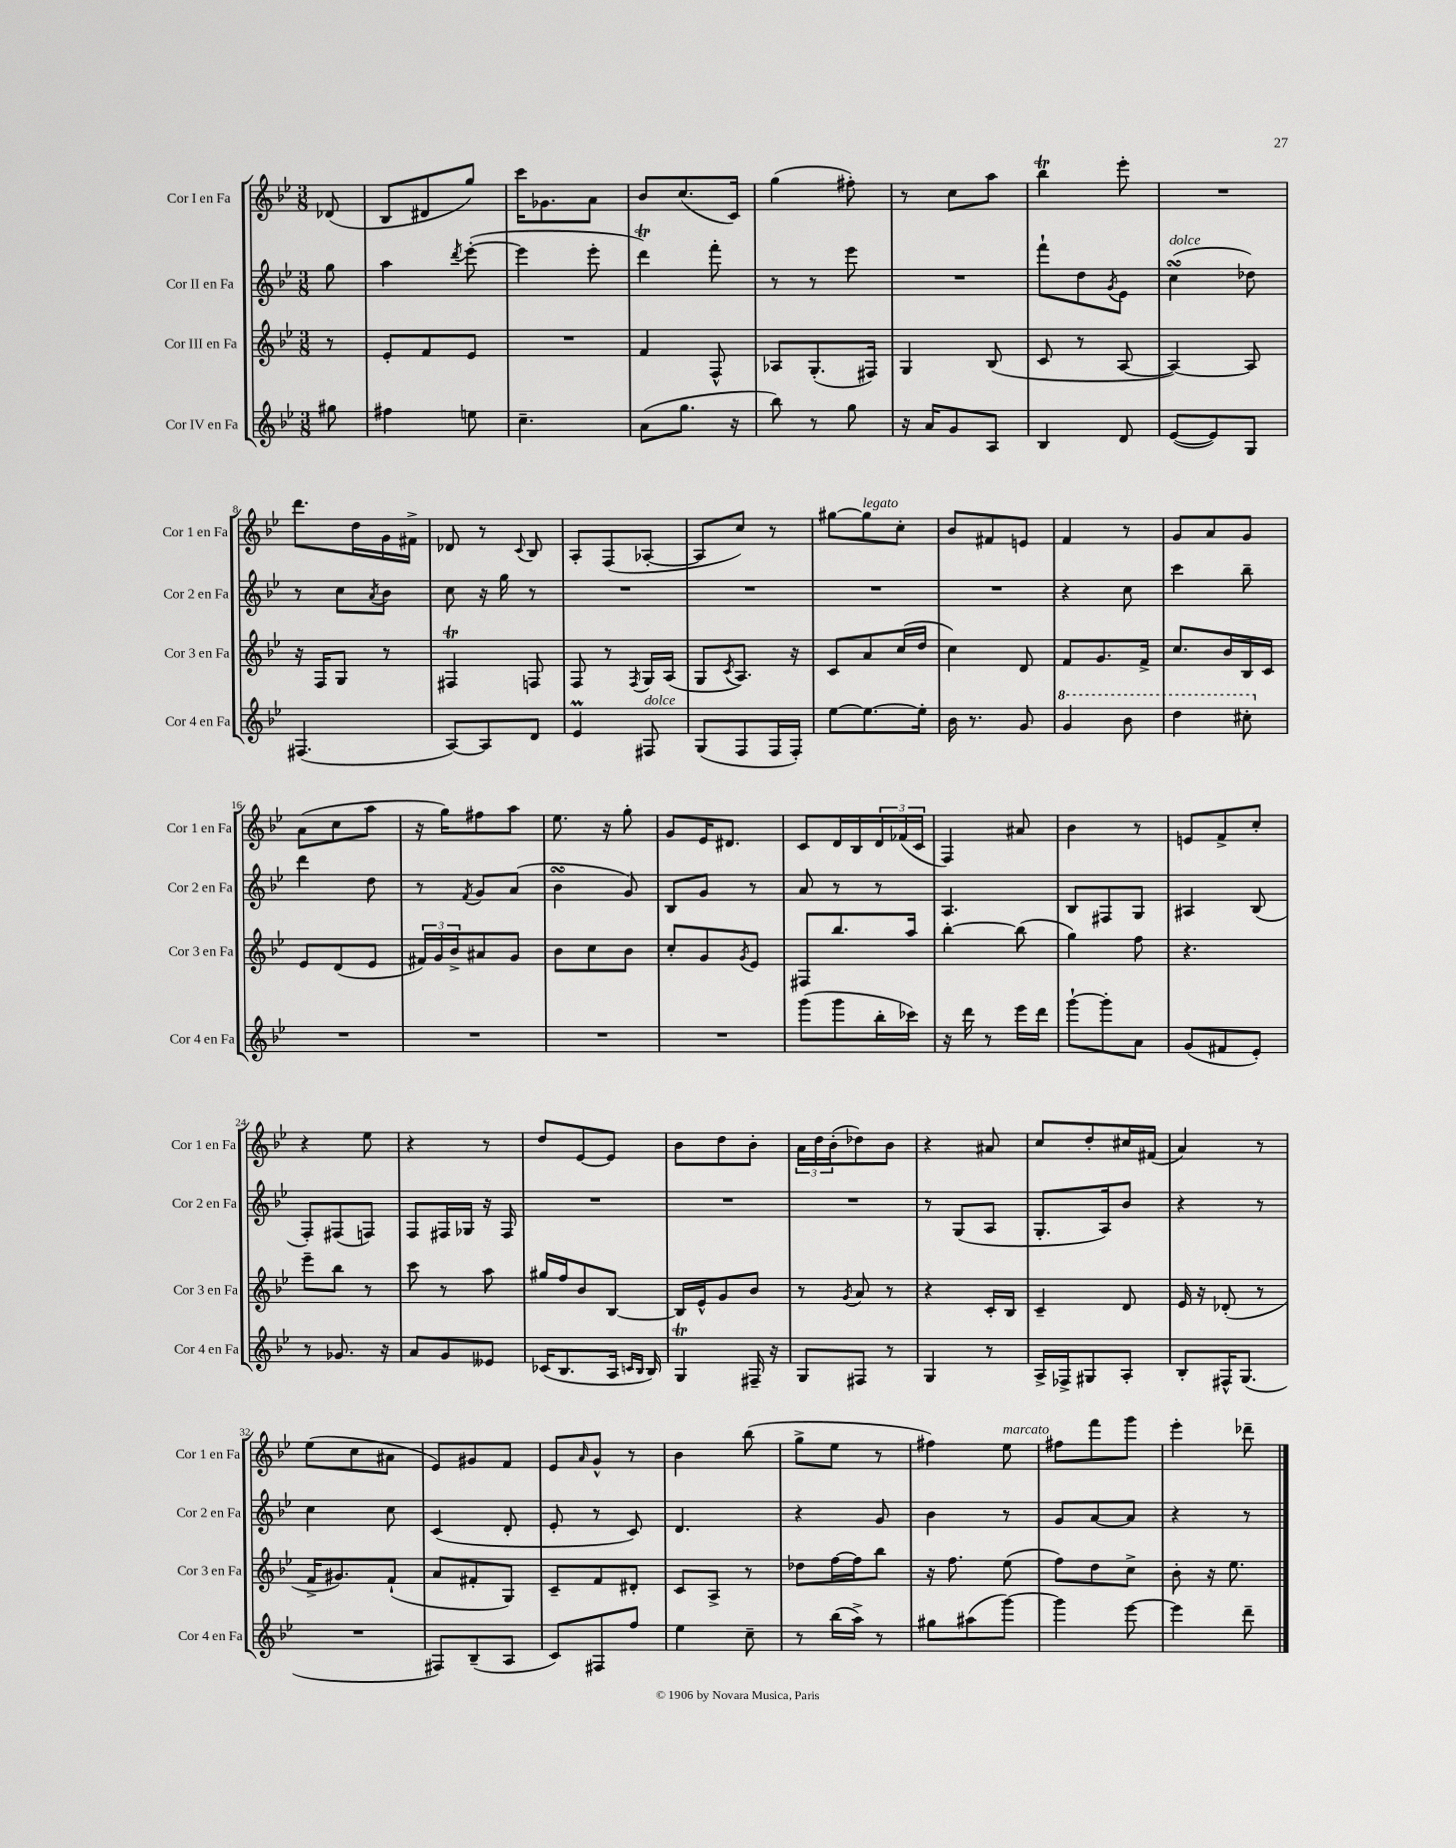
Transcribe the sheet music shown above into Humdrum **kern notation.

**kern	**kern	**kern	**kern
*staff4	*staff3	*staff2	*staff1
*clefG2	*clefG2	*clefG2	*clefG2
*k[b-e-]	*k[b-e-]	*k[b-e-]	*k[b-e-]
*M3/8	*M3/8	*M3/8	*M3/8
8gg#	8r	8gg	(8d-
=	=	=	=
4ff#	8e-'	4aa	8B-
.	8f	.	8d#
.	.	8qddd	.
8ee	8e-	([8eee-'	8gg)
=	=	=	=
4.cc~	4.r	4eee-]	16ccc
.	.	.	8.g-
.	.	8eee-'	8a
=	=	=	=
(8a	4f	4ddd)	8b-
8.gg	.	.	(8.cc
.	8F^^	8fff'	.
16r	.	.	16c)
=	=	=	=
8bb-)	8A-	8r	(4gg
8r	(8.G'	8r	.
8gg	.	8eee-	8ff#')
.	16F#)	.	.
=	=	=	=
16r	4G	4.r	8r
16a	.	.	.
8g	.	.	8cc
8A	(8B-	.	8aa
=	=	=	=
4B-	8c	8fff`	4bb-
.	8r	8dd	.
.	.	8qg	.
8d	[8A	8e-	8eee-'
=	=	=	=
([8e-	4A_)	(4cc	4.r
8e-])	.	.	.
8G	8A]	8dd-)	.
=	=	=	=
(4.F#	16r	8r	8.ddd
.	16F	.	.
.	8G	8cc	.
.	.	.	16dd
.	.	8qa	.
.	8r	8b-	16g
.	.	.	16f#^
=	=	=	=
[8A)	4F#	8cc	8d-
8A]	.	16r	8r
.	.	16gg	.
.	.	.	8qqc
8d	8F	8r	8B-
=	=	=	=
4e-	8F	4.r	8A'
.	8r	.	(8F
.	8qF	.	.
8F#	16G	.	[8A-'
.	(16A	.	.
=	=	=	=
(8G	8G	4.r	8A-]
.	8qc	.	.
8F	8.A)	.	8cc)
16F	.	.	8r
16F')	16r	.	.
=	=	=	=
[8ee-	8c	4.r	[8gg#
8.ee-_	8a	.	8gg#]
.	(16cc	.	8cc'
16ee-']	16dd	.	.
=	=	=	=
16b-	4cc)	4.r	8b-
8.r	.	.	.
.	.	.	8f#
8g	8d	.	8e
=	=	=	=
4gg	8f	4r	4f
.	8.g	.	.
8bb-	.	8cc	8r
.	16f^	.	.
=	=	=	=
4ddd	8.cc	4ccc	8g
.	.	.	8a
.	16b-	.	.
8ccc#'	16B-	8bb-~	8g
.	16c	.	.
=	=	=	=
4.r	8e-	4ddd	(8a
.	(8d	.	8cc
.	8e-	8dd	8aa
=	=	=	=
4.r	24f#)	8r	16r
.	24g	.	.
.	.	.	16gg)
.	24b-^	.	.
.	.	8qf	.
.	8a#	8g	8ff#
.	8g	(8a	8aa
=	=	=	=
4.r	8b-	4b-	8.ee-
.	8cc	.	.
.	.	.	16r
.	8b-	8g)	8gg'
=	=	=	=
4.r	8cc'	8B-	8g
.	8g	8g	16e-
.	.	.	8.d#
.	8qg	.	.
.	8e-	8r	.
=	=	=	=
(8ggg	8F#	8a	8c
8ggg	8.bb-	8r	16d
.	.	.	16B-
16bb-'	.	8r	24d
.	.	.	(24f-
16ccc-)	16aa	.	.
.	.	.	24c
=	=	=	=
16r	[4bb-'	4.A	4F)
16ddd	.	.	.
8r	.	.	.
16eee-	(8bb-]	.	8a#
16ddd	.	.	.
=	=	=	=
[8ggg`	4gg)	8B-	4b-
8ggg']	.	8F#	.
8a	8ff	8G	8r
=	=	=	=
(8g	4.r	4A#	8e
8f#	.	.	8f^
8e-')	.	(8B-	8cc'
=	=	=	=
8r	8eee-~	8F')	4r
8.g-	8bb-	(8F#	.
.	8r	8F)	8ee-
16r	.	.	.
=	=	=	=
8a	8ccc	8F	4r
8g	8r	16F#	.
.	.	16G-	.
8e--	8aa	16r	8r
.	.	16F#	.
=	=	=	=
(16c-	16gg#	4.r	8dd
8.B-	16ff	.	.
.	8b-	.	[8e-
16A	[8B-	.	8e-]
16qqc	.	.	.
16qqB-	.	.	.
16B-)	.	.	.
=	=	=	=
4G	16B-]	4.r	8b-
.	16e-^^	.	.
.	8g	.	8dd
16F#~	8b-	.	8b-'
16r	.	.	.
=	=	=	=
8G	8r	4.r	24a
.	.	.	24dd
.	.	.	(24b-'
.	8qg	.	.
8F#	8a	.	8dd-)
8r	8r	.	8b-
=	=	=	=
4G	4r	8r	4r
.	.	(8G	.
8r	16c'	8A	8a#
.	16B-	.	.
=	=	=	=
16A^	4c~	8.G'	8cc
16F-^	.	.	.
8G#	.	.	8dd'
.	.	16A)	.
8A'	8d	8b-	16cc#
.	.	.	(16f#
=	=	=	=
8B-'	16e-	4r	4a)
.	16r	.	.
16F#^^	(8d-'	.	.
(8.G	.	.	.
.	8r	8r	8r
=	=	=	=
4.r	16f^	4cc	(8ee-
.	8.g#)	.	.
.	.	.	8cc
.	(8f`	8cc	8a#
=	=	=	=
8F#)	8a	(4c	8e-)
(8B-~	8f#'	.	8g#
8A	8G)	8d'	8f
=	=	=	=
8c)	8c~	8e-'	8e-
.	.	.	16qqa
8F#	8f	8r	8g^^
8ff	8d#'	8c)	8r
=	=	=	=
4ee-	8c	4.d	4b-
.	8A^	.	.
8cc~	8r	.	(8bb-
=	=	=	=
8r	8dd-	4r	8gg^
(16bb-	[16ff	.	8ee-
16aa^)	16ff]	.	.
8r	8bb-	8g	8r
=	=	=	=
8gg#	16r	4b-	4ff#)
.	8.ff	.	.
(8aa#	.	.	.
[8ggg)	(8ee-	8r	8ee-
=	=	=	=
4ggg]	8ff)	8g	8ff#
.	8dd	[8a	8fff
[8eee-	8cc^	8a]	8ggg
=	=	=	=
4eee-]	8b-'	4r	4eee-'
.	16r	.	.
.	8.ee-	.	.
8ddd~	.	8r	8ddd-~
==	==	==	==
*-	*-	*-	*-
